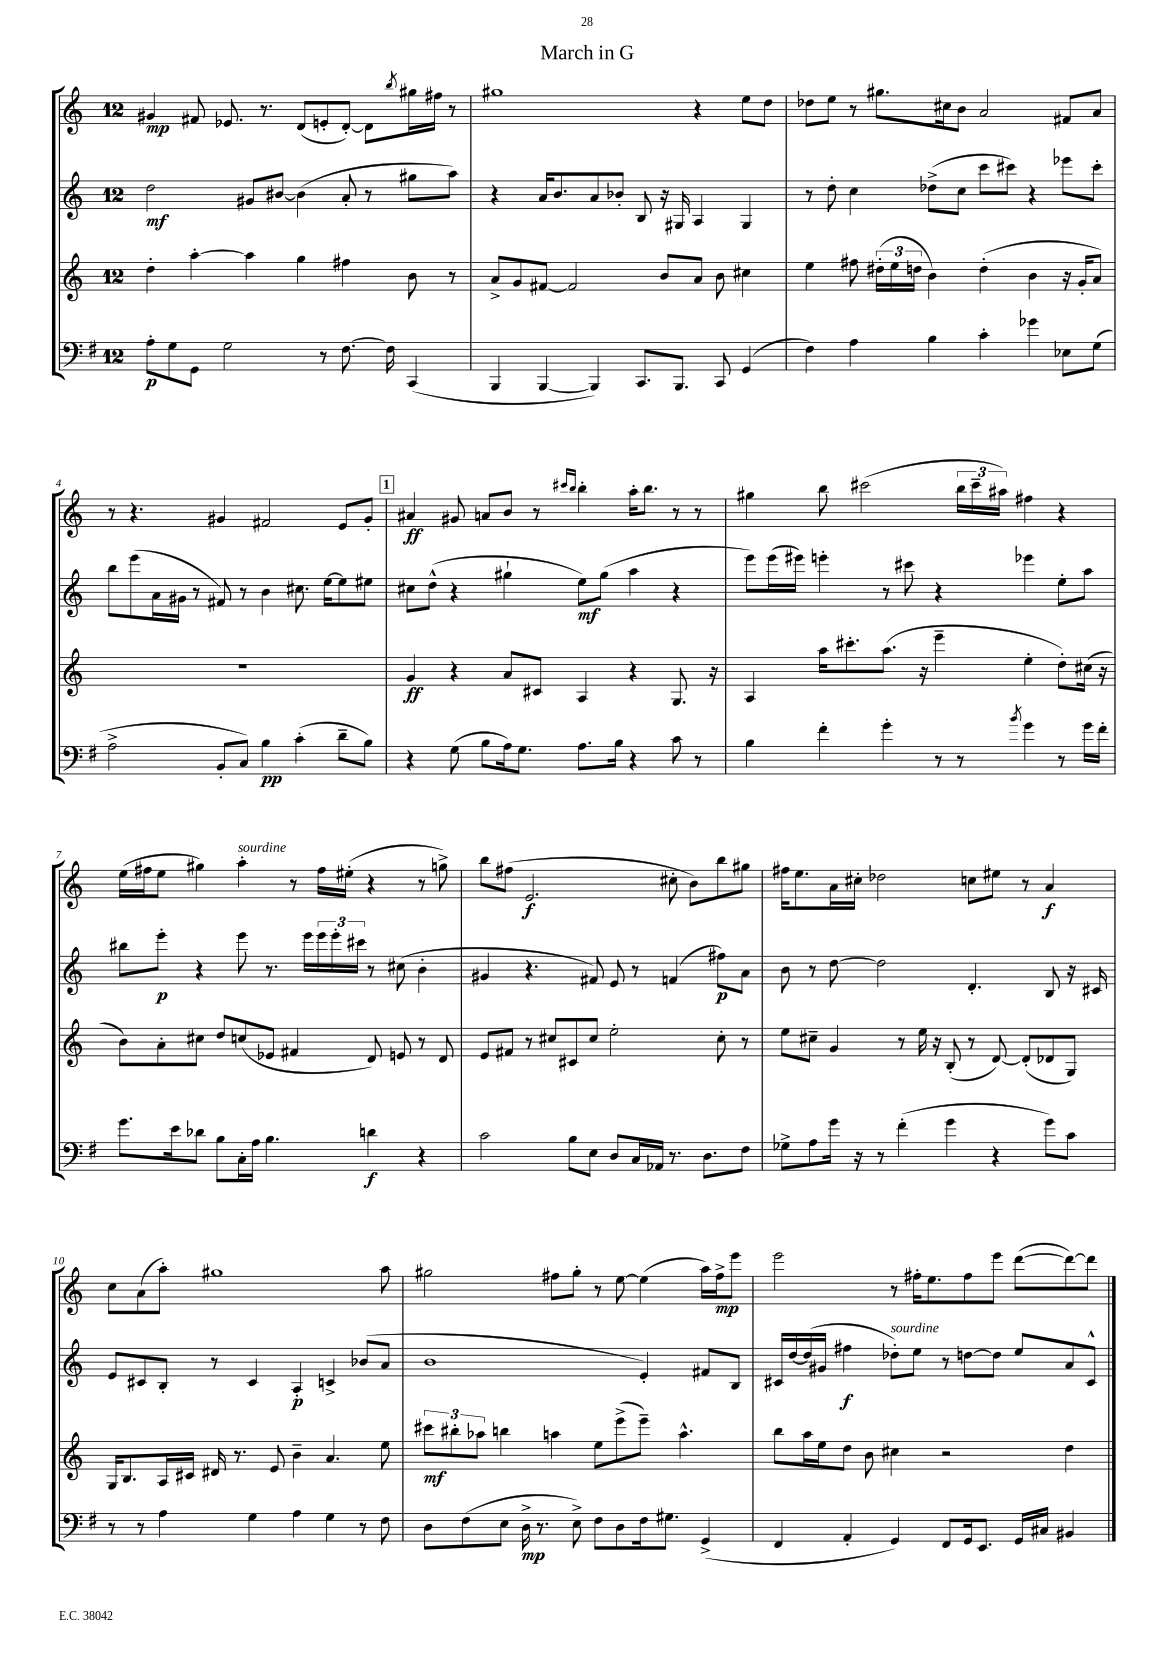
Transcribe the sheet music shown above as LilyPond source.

\header { title = "March in G" }
<<
\new StaffGroup <<
\new Staff = "s0" {
    \clef treble \key c \major \once \override Staff.TimeSignature.style = #'single-digit \time 12/8
    gis'4\mp fis'8 ees'8. r8. d'8( e'8-. d'8~-.) d'8 \acciaccatura { b''8 } gis''16 fis''16 r8 |
    gis''1 r4 e''8 d''8 |
    des''8 e''8 r8 gis''8. cis''16 b'8 a'2 fis'8 a'8 |
    r8 r4. gis'4 fis'2 e'8 gis'8-. |
    \mark \markup { \box "1" } ais'4\ff gis'8 a'8 b'8 r8 \grace { cis'''16 b''16 } b''4-. a''16-. b''8. r8 r8 |
    gis''4 b''8 cis'''2( \tuplet 3/2 { b''16 cis'''16-- ais''16) } fis''4 r4 |
    e''16( fis''16 e''8 gis''4) a''4-.^\markup { \italic "sourdine" } r8 fis''16 eis''16-.( r4 r8 g''8->) |
    b''8 fis''8( e'2.\f cis''8-. b'8) b''8 gis''8 |
    fis''16 e''8. a'16 cis''16-. des''2 c''8 eis''8 r8 a'4\f |
    c''8 a'8( a''8-.) gis''1 a''8 |
    gis''2 fis''8 gis''8-. r8 e''8~ e''4( a''16) fis''16->\mp e'''8 |
    e'''2 r8 fis''16-. e''8. fis''8 e'''8 d'''8~( d'''8~) d'''8 \bar "|." |
}
\new Staff = "s1" {
    \clef treble \key c \major \once \override Staff.TimeSignature.style = #'single-digit \time 12/8
    d''2\mf gis'8 bis'8~ bis'4( a'8-. r8 gis''8 a''8) |
    r4 a'16 b'8. a'8 bes'8-. b8 r16 gis16 a4 gis4 |
    r8 d''8-. c''4 des''8->( c''8 c'''8 cis'''8) r4 ees'''8 cis'''8-. |
    b''8 e'''8( a'16 gis'16 r8 fis'8) r8 b'4 cis''8. e''16~ e''8 eis''8 |
    \mark \markup { \box "1" } cis''8 d''8-^( r4 gis''4-! e''8\mf) gis''8( a''4 r4 |
    e'''8) e'''16( eis'''16) e'''4-. r8 cis'''8 r4 ees'''4 e''8-. a''8 |
    bis''8 e'''8-.\p r4 e'''8 r8. e'''16 \tuplet 3/2 { e'''16 e'''16-. cis'''16 } r8 cis''8( b'4-. |
    gis'4 r4. fis'8) e'8 r8 f'4( fis''8\p) a'8 |
    b'8 r8 d''8~ d''2 d'4.-. b8 r16 cis'16 |
    e'8 cis'8 b8-. r8 cis'4 a4-.\p c'4-> bes'8( a'8 |
    b'1 e'4-.) fis'8 b8 |
    cis'16 d''16~ d''16( gis'16 fis''4\f des''8-.^\markup { \italic "sourdine" }) e''8 r8 d''8~ d''8 e''8 a'8 cis'8-^ \bar "|." |
}
\new Staff = "s2" {
    \clef treble \key c \major \once \override Staff.TimeSignature.style = #'single-digit \time 12/8
    d''4-. a''4~-. a''4 g''4 fis''4 b'8 r8 |
    a'8-> g'8 fis'8~ fis'2 b'8 a'8 b'8 cis''4 |
    e''4 fis''8 \tuplet 3/2 { dis''16-.( e''16 d''16 } b'4) d''4-.( b'4 r16 g'16-. a'8) |
    R1. |
    \mark \markup { \box "1" } g'4\ff r4 a'8 cis'8 a4 r4 g8. r16 |
    a4 a''16 cis'''8.-. a''8.( r16 e'''4-- e''4-. d''8-.) cis''16( r16 |
    b'8) a'8-. cis''8 d''8 c''8( ees'8 fis'4 d'8) e'8 r8 d'8 |
    e'8 fis'8 r8 cis''8 cis'8 cis''8 e''2-. cis''8-. r8 |
    e''8 cis''8-- g'4 r8 e''16 r16 b8-.( r8 d'8~) d'8-.( des'8 g8) |
    g16 b8. a16 cis'16 dis'16 r8. e'8 b'4-- a'4. e''8 |
    \tuplet 3/2 { cis'''8\mf bis''8-. aes''8 } b''4 a''4 e''8 e'''8->( e'''8--) a''4.-^ |
    b''8 a''16 e''16 d''8 b'8 cis''4 r2 d''4 \bar "|." |
}
\new Staff = "s3" {
    \clef bass \key g \major \once \override Staff.TimeSignature.style = #'single-digit \time 12/8
    a8-.\p g8 g,8 g2 r8 fis8.~ fis16 c,4( |
    b,,4 b,,4~ b,,4) c,8. b,,8. c,8 g,4( |
    fis4) a4 b4 c'4-. ges'4 ees8 g8( |
    a2-> b,8-. c8) b4\pp c'4-.( d'8-- b8) |
    \mark \markup { \box "1" } r4 g8( b8 a16) g8. a8. b16 r4 c'8 r8 |
    b4 fis'4-. g'4-. r8 r8 \acciaccatura { b'8 } g'4 r8 g'16 fis'16-. |
    g'8. e'16 des'8 b8 c16-. a16 b4. d'4\f r4 |
    c'2 b8 e8 d8 c16 aes,16 r8. d8. fis8 |
    ges8-> a8 g'16 r16 r8 fis'4-.( g'4 r4 g'8) c'8 |
    r8 r8 a4 g4 a4 g4 r8 fis8 |
    d8 fis8( e8 d16->\mp r8. e8->) fis8 d8 fis16 gis8. g,4->( |
    fis,4 a,4-. g,4) fis,8 g,16 e,8. g,16 cis16 bis,4 \bar "|." |
}
>>
>>
